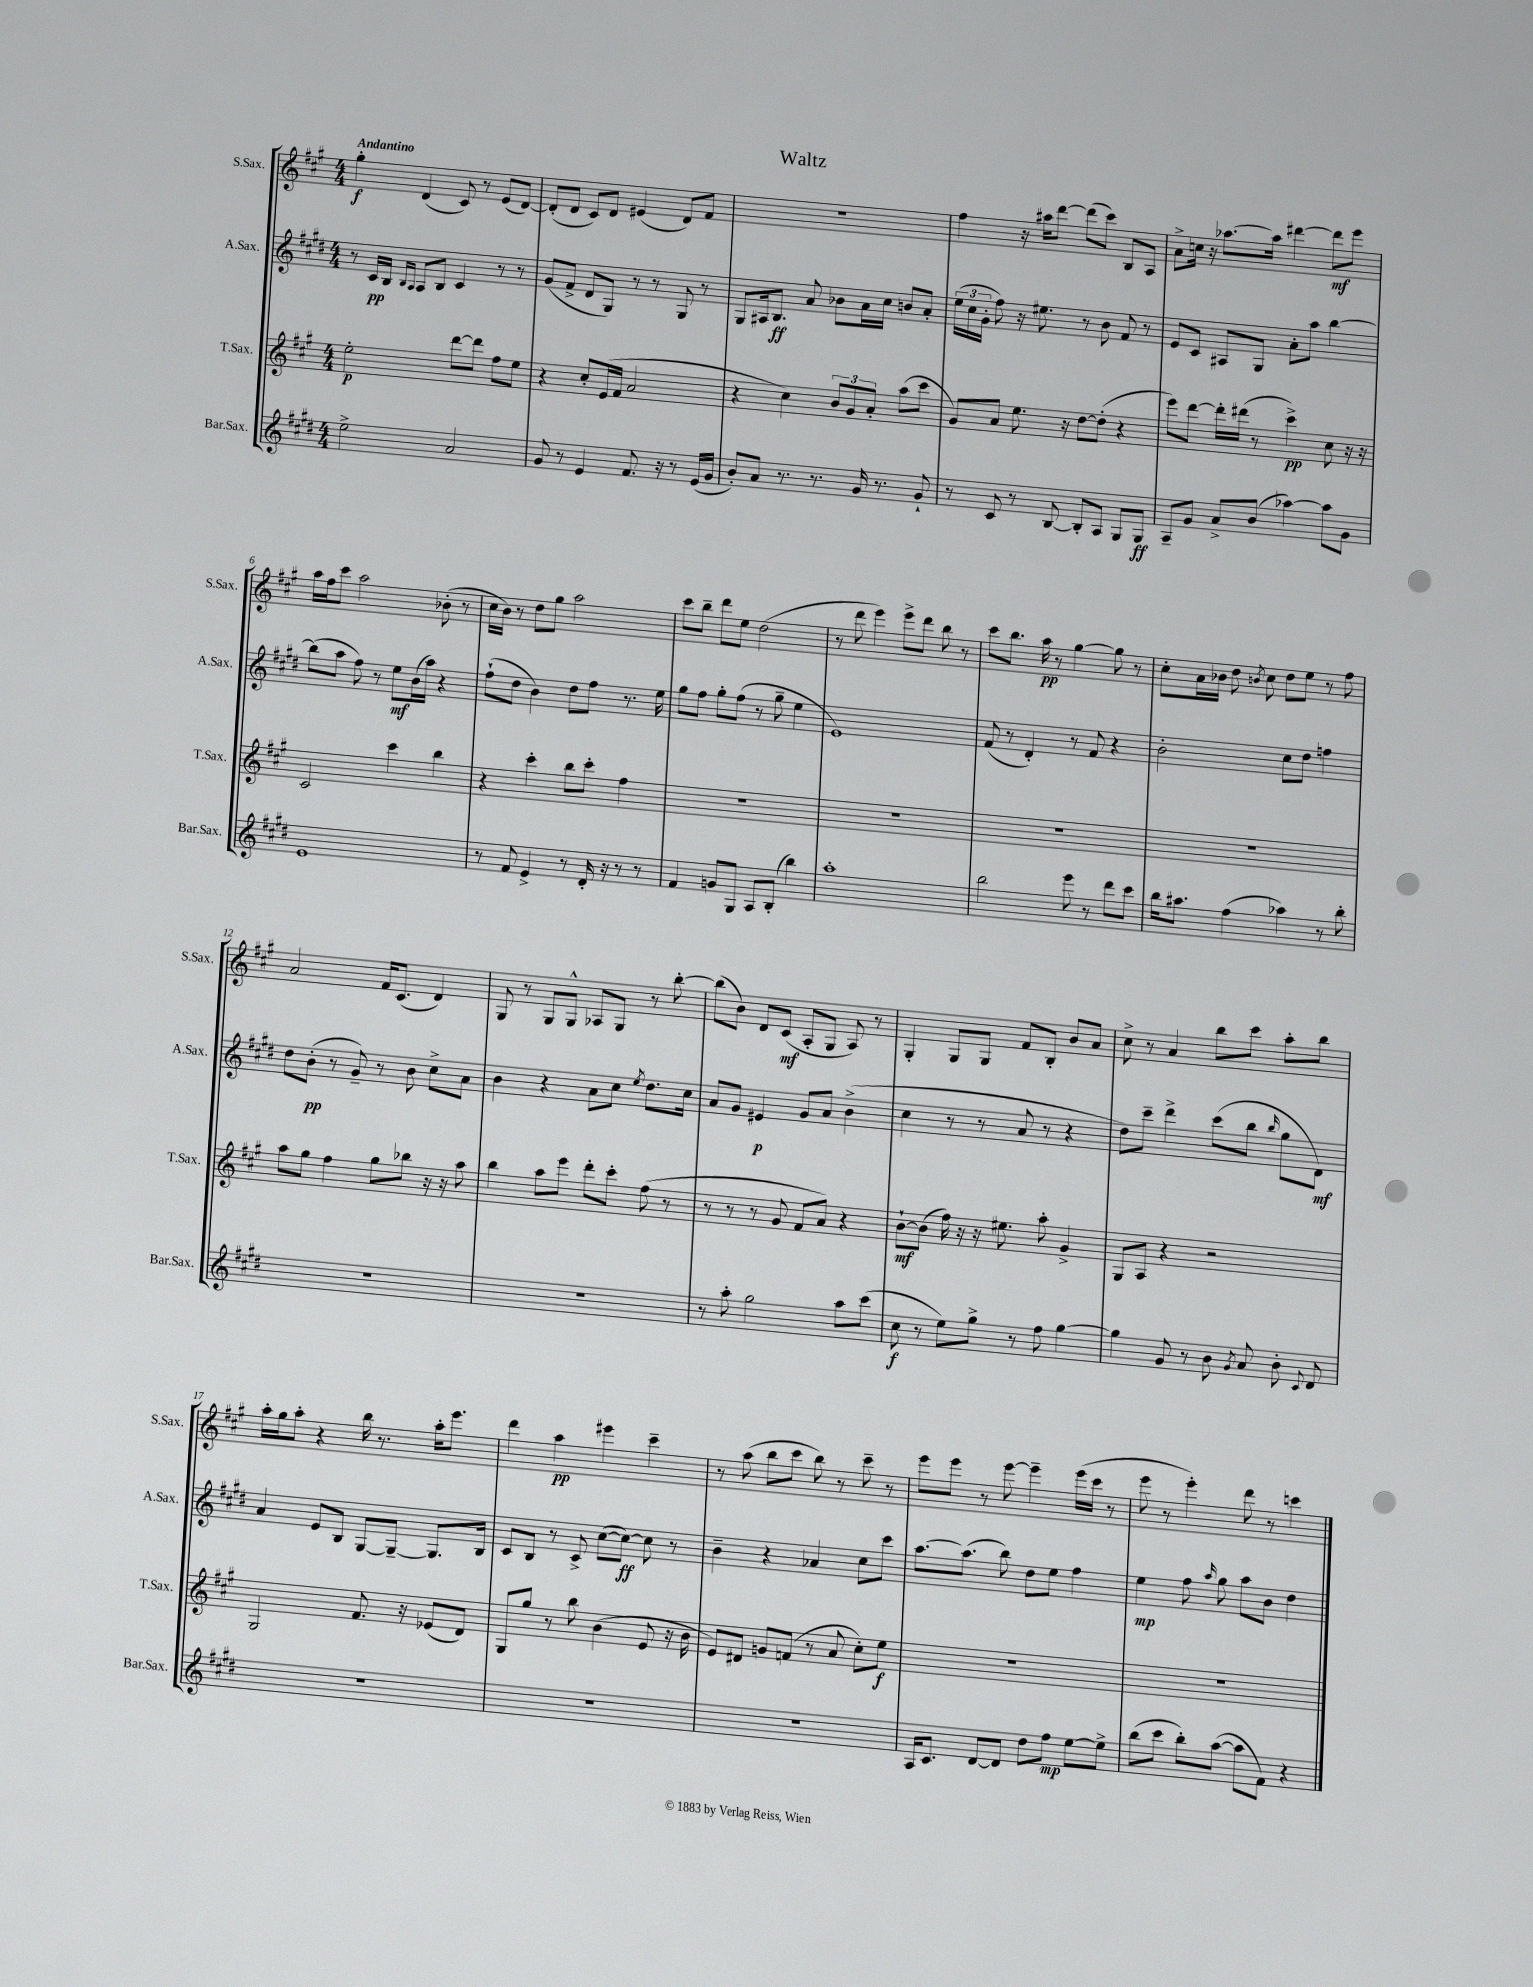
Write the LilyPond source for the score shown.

\header { title = "Waltz" }
<<
\new StaffGroup <<
\new Staff = "s0" \with { instrumentName = "S.Sax." shortInstrumentName = "S.Sax." } {
    \clef treble \key a \major \numericTimeSignature \time 4/4 \tempo "Andantino"
    \autoBeamOff gis''4-.\f d'4( cis'8) r8 e'8[( d'8]~) |
    d'8[-.( d'8] cis'8[) d'8] eis'4( d'8[) fis'8] |
    R1 |
    fis''4 r16 ais''16[ d'''8]~ d'''8[( cis'''8]) b8[ a8] |
    a'8[-> c''16] r16 aes''8.[~ aes''16] dis'''4~ dis'''8[\mf e'''8] |
    a''16[ fis''16 cis'''8] a''2 bes'8-.( r8 |
    cis''16[ b'16]) r8 d''8[ gis''8] a''2 |
    cis'''8[ b''8]-- d'''8[ e''8] d''2( |
    r8 d'''8 e'''4) e'''8[-> d'''8] b''8 r8 |
    cis'''8[ b''8.] a''16\pp r8 gis''4~ gis''8 r8 |
    cis''8[-. a'16 bes'16] d''8 \acciaccatura { b'8 } cis''8 d''8[ e''8] r8 fis''8 |
    a'2 fis'16[ cis'8.]( d'4) |
    gis8 r8 gis8[ gis8]-^ aes8[ gis8] r8 b''8~-. |
    b''8[( b'8]) d'8[ cis'8]\mf( a8[-. gis8] a8) r8 |
    gis4-. gis8[ gis8] fis'8[ b8]-. b'8[ a'8] |
    cis''8-> r8 a'4 b''8[ cis'''8] a''8[-. b''8] |
    a''16[-. gis''16 a''8]-. r4 b''16 r8. a''16[-. e'''8.] |
    d'''4 a''4\pp eis'''4 cis'''4-- |
    r8 a''8( b''8[ cis'''8] b''8) r8 cis'''8-- r8 |
    e'''8[ e'''8] r8 e'''8~ e'''4-- e'''16[( cis'''16] r8 |
    e'''8 r8 e'''4-.) d'''8 r8 c'''4 \bar "|." |
}
\new Staff = "s1" \with { instrumentName = "A.Sax." shortInstrumentName = "A.Sax." } {
    \clef treble \key e \major \numericTimeSignature \time 4/4
    \autoBeamOff r8 cis'16[\pp b16] \grace { b16[ a16] } a8[ b8] cis'4 r8 r8 |
    gis'8[( fis'8]-> dis'8[ gis8]) r8 r8 gis8 r8 |
    gis8[ ais16 b8.]\ff a'8 bes'8[ a'16 cis''16] b'8[ a'8]-. |
    \tuplet 3/2 { e''16[( cis''16 gis'16]-. } fis''8) r16 eis''8. r8 b'8 fis'8 r8 |
    e'8[ cis'8] ais8[ gis8] a'8[-. a''8] b''4~ |
    b''8[( a''8] fis''8) r8 e''8[\mf b'16( a''16]) r4 |
    fis''8[-!( dis''8] b'4) dis''8[ fis''8] r8. e''16 |
    gis''8[ fis''8] gis''8[-. fis''8]( r8 gis''8-- e''4 |
    e'1) |
    fis'8( r8 dis'4-.) r8 fis'8 r4 |
    b'2-. cis''8[ dis''8] f''4 |
    dis''8[ b'8]-.\pp( r8 gis'8--) r8 b'8 cis''8[-> a'8] |
    b'4 r4 a'8[ cis''8] \acciaccatura { e''8 } dis''8.[ cis''16] |
    a'8[ gis'8] eis'4\p gis'8[ a'8] b'4->( |
    cis''4 r8 r8 a'8 r8 r4 |
    dis''8[) cis'''8]-- dis'''4-> cis'''8[( b''8] \grace { b''16 } gis''8[ dis'8]\mf) |
    a'4 e'8[ b8] gis8[~ gis8]~-- gis8.[ b16] |
    cis'8[ b8] r8 cis'8-> cis''8[~( cis''8]~\ff) cis''8 r8 |
    b'4-- r4 aes'4 cis''8[ cis'''8] |
    a''8.[~ a''8.]( b''8) dis''8[ e''8] fis''4 |
    e''4\mp fis''8 \grace { a''16 } gis''8 a''8[ b'8] dis''4 \bar "|." |
}
\new Staff = "s2" \with { instrumentName = "T.Sax." shortInstrumentName = "T.Sax." } {
    \clef treble \key a \major \numericTimeSignature \time 4/4
    \autoBeamOff e''2-.\p d'''8[~ d'''8] fis''8[ e''8] |
    r4 cis''8[-. e'16( fis'16] a'2 |
    r4 cis''4) \tuplet 3/2 { b'8[ gis'8 a'8]-. } a''8[( cis'''8] |
    gis'8[) a'8] e''8. r16 d''8[~ d''8]-.( r4 |
    e'''8[) d'''8]~ d'''16[-. dis'''16]( r8 cis'''4->\pp) cis''8 r16 r16 |
    cis'2 cis'''4 b''4 |
    r4 cis'''4-. b''8[ cis'''8]-. fis''4 |
    R1 |
    R1 |
    R1 |
    R1 |
    a''8[ gis''8] fis''4 gis''8[ bes''8] r16 r16 a''8 |
    b''4 a''8[ e'''8] d'''8[-. cis'''8]-. fis''8( r8 |
    r8 r8 r8 gis'8 fis'8[ a'8]) r4 |
    b'8[~-!\mf b'8]( fis''16) r16 r16 eis''8. a''8-. gis'4-> |
    gis8[ a8] r4 r2 |
    gis2 fis'8. r16 ees'8[( d'8]) |
    gis8[ gis''8] r8 b''8 b'4( e'8 r16 b'16 |
    e'8[) dis'8] g'8[ f'8]( r8 a'8 cis''8[-.) e''8]\f |
    R1 |
    R1 \bar "|." |
}
\new Staff = "s3" \with { instrumentName = "Bar.Sax." shortInstrumentName = "Bar.Sax." } {
    \clef treble \key e \major \numericTimeSignature \time 4/4
    \autoBeamOff e''2-> a'2 |
    gis'8 r8 e'4 fis'8. r16 r8 e'16[( gis'16] |
    b'8[-.) a'8] r8. r8. gis'16 r8. gis'8-! |
    r8 cis'8 r8 b8~ b8[-. a8] gis8[ gis8]\ff |
    a8[-- gis'8] a'8[-> b'8]( aes''4~) aes''8[ gis'8] |
    e'1 |
    r8 fis'8 e'4-> r8 dis'16-. r16 r8 r8 |
    fis'4 g'8[ gis8] a8[ b8]-.( b''4) |
    a''1-. |
    b''2 e'''8 r8 dis'''8[ cis'''8] |
    b''16[ ais''8.] fis''4( aes''4) r8 b''8-. |
    R1 |
    R1 |
    r8 a''8-. gis''2 a''8[ cis'''8]( |
    cis''8\f r8 e''8[) gis''8]-> r8 fis''8 gis''4~ |
    gis''4 gis'8 r8 b'8 \acciaccatura { gis'8 } a'8 b'8-. \appoggiatura { cis'8 } dis'8 |
    R1 |
    R1 |
    R1 |
    a16[ cis'8.] dis'8[~ dis'8] dis''8[ fis''8]\mp e''8[~ e''8]-> |
    b''8[( cis'''8] b''8[-.) a''8]~( a''8[ fis'8]) r4 \bar "|." |
}
>>
>>
